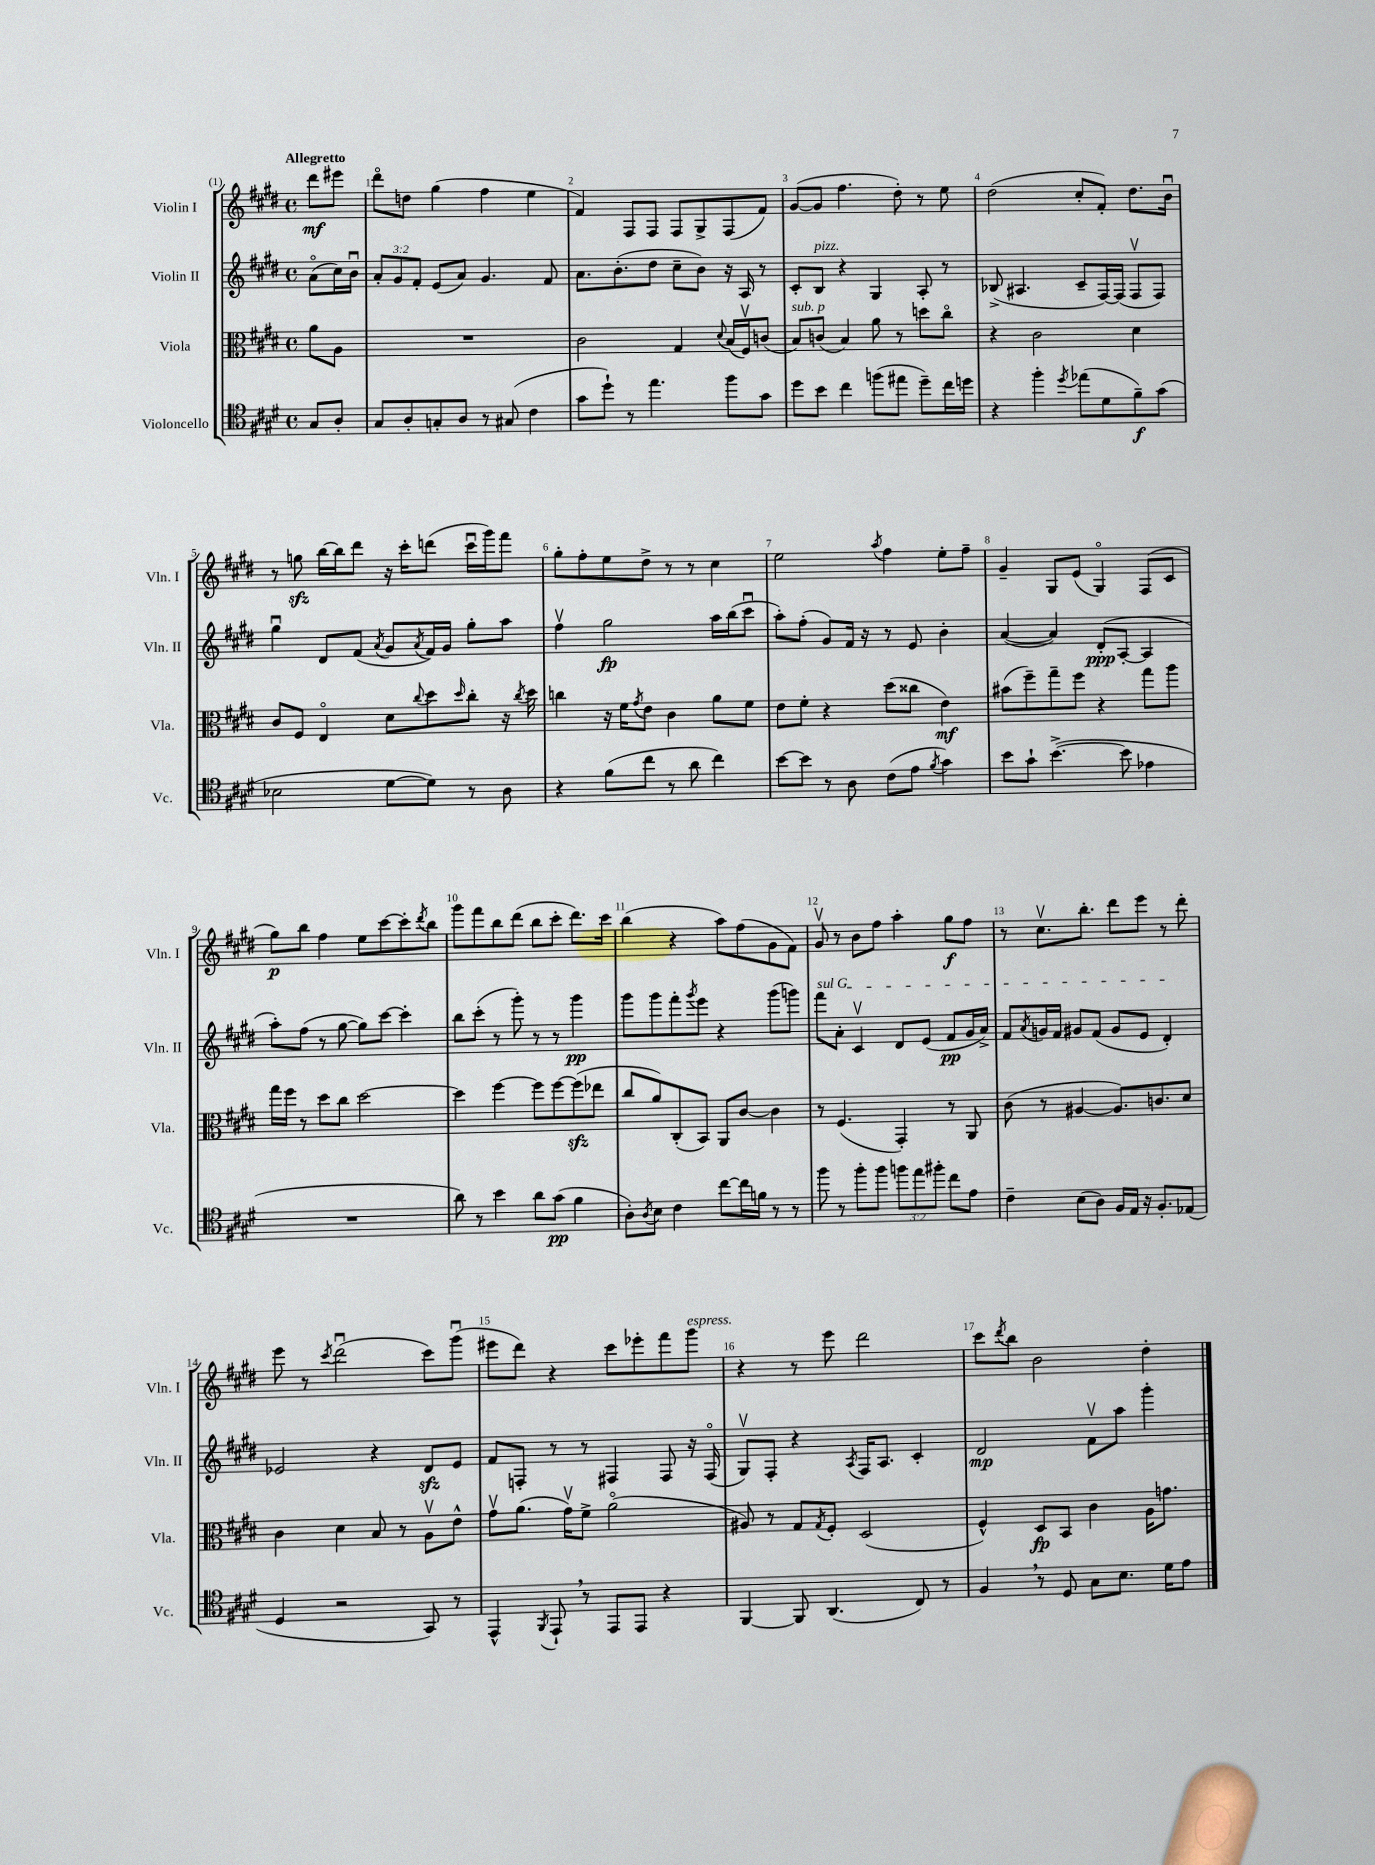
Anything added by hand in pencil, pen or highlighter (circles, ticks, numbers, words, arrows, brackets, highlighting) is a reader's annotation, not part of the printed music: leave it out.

**kern	**kern	**kern	**kern
*staff4	*staff3	*staff2	*staff1
*clefC4	*clefC3	*clefG2	*clefG2
*k[f#c#g#d#]	*k[f#c#g#d#]	*k[f#c#g#d#]	*k[f#c#g#d#]
*M4/4	*M4/4	*M4/4	*M4/4
*met(c)	*met(c)	*met(c)	*met(c)
8G#	8a	(8ao	8ddd#
8A'	8A	16cc#)	8eee#
.	.	16bu	.
=	=	=	=
8G#	1r	12a'	8ddd#o
.	.	12g#	.
8A'	.	.	8dd
.	.	12f#'	.
8G'	.	(8e	(4gg#
8A	.	8a)	.
8r	.	4.g#	4ff#
(8G#	.	.	.
4c#	.	.	4ee
.	.	8f#	.
=	=	=	=
8g#	2c#	8.a	4f#)
8dd#`)	.	.	.
.	.	(8.b'	.
8r	.	.	8F#
4.ee	.	8dd#	8F#
.	4G#	8cc#~	8F#
.	.	8b)	8G#^
.	8qqd#	.	.
8ff#	(16B	16r	(8F#
.	16F#v)	16A	.
8g#	(8c	8r	8f#)
=	=	=	=
8dd#	8B)	8c#'	([8g#
8b	(8c	8B	8g#]
4cc#	4B)	4r	4.ff#
(8ff	8a	4G#	.
8ee#	8r	.	8dd#')
8dd#~)	8dd	8A'	8r
16cc#	8cc#o	8r	8ee
16dd	.	.	.
=	=	=	=
4r	4r	(8B-^	(2dd#
.	.	4.A#	.
4ff#'	2c#	.	.
8qdd#	.	.	.
(8ee-	.	8c#~	8cc#'
8d#	.	[16F#)	8f#')
.	.	(16F#]	.
8f#~)	4d#	8F#v	8.dd#
(8g#	.	8F#)	.
.	.	.	16bu
=	=	=	=
2B-	8c#	4gg#u	8r
.	8F#	.	8gg
.	4Eo	8d#	[16bb
.	.	.	16bb]
.	.	(8f#	8ddd#
.	.	8qa	.
[8d#	8d#	8g#	16r
.	.	.	16ccc#'
.	8qqcc#	8qa	.
8d#])	8dd#	16f#)	(8ddd
.	.	16g#	.
.	16qqdd#	.	.
8r	8cc#'	8gg#'	16ccc#u
.	.	.	16ggg#)
8A	16r	8aa	8fff#
.	8qcc#	.	.
.	16dd#	.	.
=	=	=	=
4r	4cc	4ff#v	8gg#'
.	.	.	8ff#'
(8f#	16r	2gg#	8ee
.	16f#	.	.
.	8qg#	.	.
8cc#	8e	.	8dd#^
8r	4c#	.	8r
8a	.	.	8r
4cc#)	8a	16aa	4cc#
.	.	(16bb	.
.	8f#	8ccc#u	.
=	=	=	=
[8b	8e	8aa')	2ee
8b]	8f#'	(8ff#'	.
8r	4r	8g#)	.
8A	.	16f#	.
.	.	16r	.
.	.	.	8qaa
(8c#	(8dd#	8r	4ff#
8e	8cc##	8e	.
8qf#	.	.	.
4g#)	4e)	4b'	8ee'
.	.	.	8ff#~
=	=	=	=
8b	(8b#	([4a	4g#~
8g#`	8ff#~)	.	.
([4.b^	8gg#~	4a])	8G#
.	8ff#	.	(8e
.	4r	(8d#'	4G#o)
8b]	.	[8A'	.
4e-	8gg#	4A]	(8F#
.	8aa	.	8c#
=	=	=	=
1r	16gg#	8aa')	8gg#)
.	16ff#	.	.
.	8r	(8ff#	8bb
.	8dd#	8r	4ff#
.	8cc#	[8gg#	.
.	[2dd#	8gg#])	8ee
.	.	[8ccc#	[8ccc#
.	.	4ccc#']	8ccc#']
.	.	.	8qddd#
.	.	.	8bb
=	=	=	=
8a)	4dd#]	8bb	8ggg#
8r	.	(8ccc#'	8fff#
4b	[4ff#	8r	8bb
.	.	8ggg#')	(8ddd#
8a	8ff#]	8r	8bb
(8g#	[8ff#	8r	8ccc#'
4f#	(8ff#]	4ggg#	8.ddd#)
.	8ee-	.	.
.	.	.	16ccc#
=	=	=	=
8A')	8cc#	8ggg#	(4bb
8qA	.	.	.
8B	8a)	8ggg#	.
4c#	(8C#'	8fff#'	4r
.	.	8qggg#	.
.	8BB)	8eee	.
[8cc#	8AA	4r	8aa)
16cc#]	[8c#	.	(8ff#
16f	.	.	.
8r	4c#]	(8ggg#	8g#
8r	.	8ggg)	8f#)
=	=	=	=
8ff#	8r	8fff#	8g#v
8r	(4.F#	8a'	8r
8ff#'	.	4c#v	8b
8ff#	.	.	8ff#
12ff	4GG#')	8d#	4aa'
12ee	.	.	.
.	.	(8e	.
12ff#'	.	.	.
8cc#	8r	8f#	8gg#
8e	8AA	16g#	8ff#
.	.	16a^)	.
=	=	=	=
4c#~	(8c#	8f#	8r
.	.	8qa	.
.	8r	16g	8.cc#v
.	.	16f#	.
(8B	[4A#	8g#	.
.	.	.	8.bb'
8A)	.	(8f#	.
16F#	8.A#])	8g#	8ddd#
16E	.	.	.
16r	.	8e	8eee
8.F#'	8.c	.	.
.	.	4d#')	8r
(8E-	8d#	.	8ddd#'
=	=	=	=
4D#	4c#	2e-	8eee
.	.	.	8r
.	.	.	8qccc#
2r	4d#	.	(2ddd#u
.	8B	4r	.
.	8r	.	.
8GG#)	8Av	8d#	8ccc#)
8r	8e^^	8e-	(8ggg#u
=	=	=	=
4EE^^	8g#v	8f#	8eee#
.	(8.a	8F'	8ddd#)
8qFF#	.	.	.
8EE`	.	8r	4r
.	16g#v)	.	.
8r	8f#^	8r	.
8EE	(2ao	4F#	8ccc#
8EE	.	.	8eee-'
4r	.	8F#	8fff#
.	.	16r	8ggg#
.	.	(16F#o	.
=	=	=	=
[4FF#	8A#)	8G#v)	4r
.	8r	8F#'	.
8FF#]	8G#	4r	8r
.	8qG#	.	.
(4.AA	8F#'	.	8eee
.	.	8qA	.
.	(2D#	16F#	2ddd#
.	.	8.A	.
8C#)	.	4c#'	.
8r	.	.	.
=	=	=	=
4F#	4F#^^)	2d#	8ccc#
.	.	.	8qddd#
.	.	.	8bb
8r	8D#	.	2b
8D#	8BB	.	.
8G#	4c#	8f#v	.
8.B	.	8aa	.
.	16A	4ggg#'	4dd#'
16d#	8.g	.	.
8e	.	.	.
==	==	==	==
*-	*-	*-	*-
